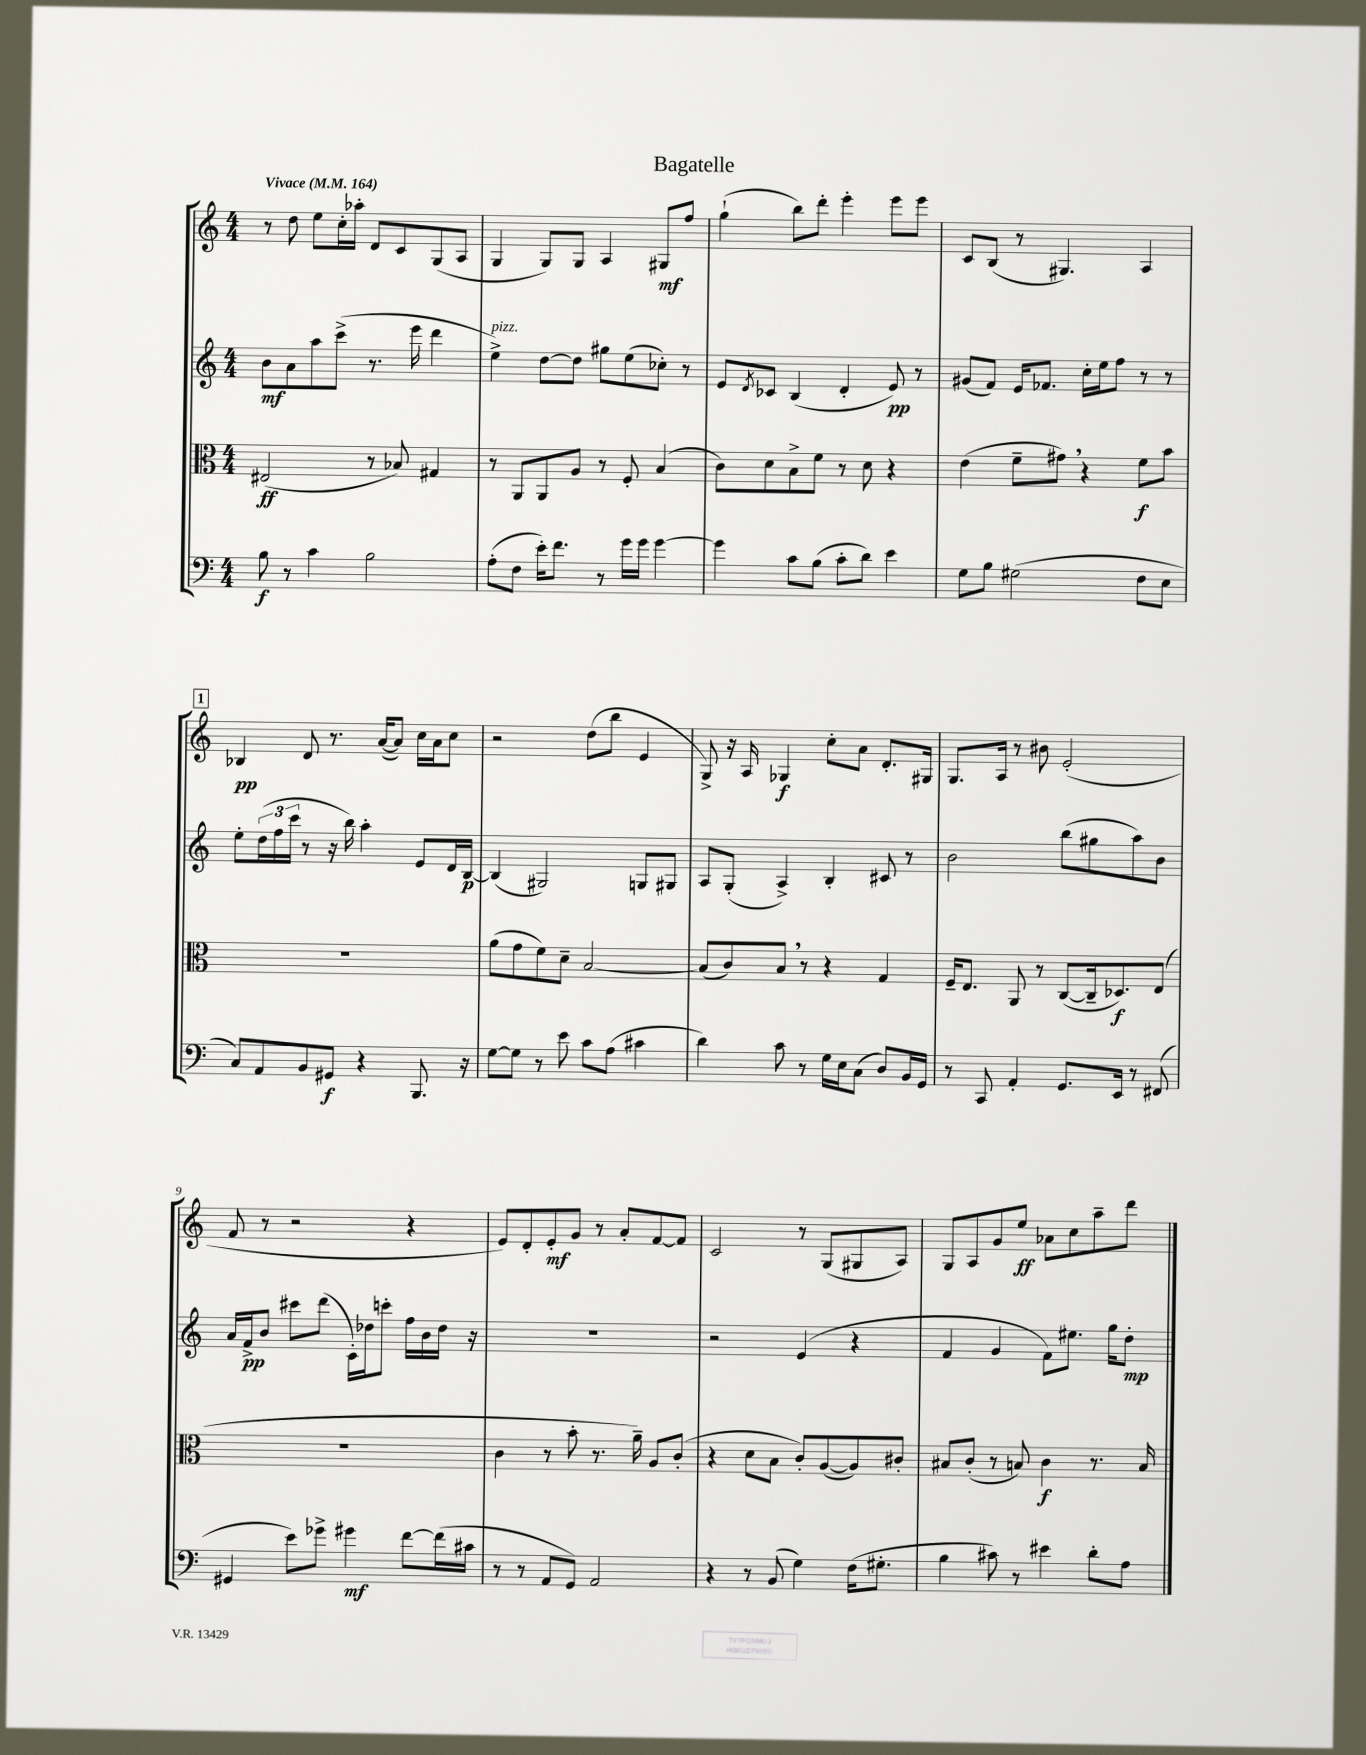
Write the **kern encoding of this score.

**kern	**kern	**kern	**kern
*staff4	*staff3	*staff2	*staff1
*clefF4	*clefC3	*clefG2	*clefG2
*k[]	*k[]	*k[]	*k[]
*M4/4	*M4/4	*M4/4	*M4/4
*MM164	*MM164	*MM164	*MM164
8B	(2E#	8b	8r
8r	.	8a	8dd
4c	.	8aa	8ee
.	.	(8ccc^	16cc'
.	.	.	16aa-'
2B	8r	8.r	8d
.	8B-)	.	8c
.	.	16eee	.
.	4G#	4ddd	(8G
.	.	.	8A
=	=	=	=
(8A'	8r	4ee^)	4G
8F	8AA	.	.
16e')	8AA	[8dd	8G)
8.f	.	.	.
.	8A	8dd]	8G
8r	8r	8gg#	4A
16g	8F'	(8ee	.
16g	.	.	.
[4g	(4B	8cc-')	8G#
.	.	8r	8ff
=	=	=	=
4g]	8c)	8e	(4gg`
.	.	8qd	.
.	8d	8c-	.
8c	8B^	(4B	8bb)
(8B	8f	.	8ddd'
8c'	8r	4d'	4eee'
8d)	8d	.	.
4e	4r	8e)	8eee
.	.	8r	8eee
=	=	=	=
8G	(4e	(8g#	8c
8B	.	8f)	(8B
(2G#	8f~	16e	8r
.	.	8.f-	.
.	8g#)	.	4.G#)
.	4r	16cc'	.
.	.	16ee	.
.	.	8ff	.
8F	8f	8r	4A
8E	8b	8r	.
=	=	=	=
8C)	1r	8ee'	4B-
8AA	.	(24dd	.
.	.	24ff	.
.	.	24ccc	.
8BB	.	8r	8d
8GG#	.	16r	8.r
.	.	16bb)	.
4r	.	4aa'	.
.	.	.	([16a
.	.	.	8a])
8.BBB	.	8e	16cc
.	.	.	16a
.	.	16d	8cc
16r	.	[16B	.
=	=	=	=
[8G	(8a	(4B]	2r
8G]	8g	.	.
8r	8f)	2G#)	.
8e	8d~	.	.
8c	[2B	.	(8dd
(8A	.	.	8bb
4c#	.	8G	4e
.	.	8G#	.
=	=	=	=
4d)	(8B]	8A	8G^)
.	8c)	(8G'	16r
.	.	.	16A
8c	8B	4A^)	4G-
8r	8r	.	.
16G	4r	4B'	8cc'
16E	.	.	.
(8C	.	.	8a
8D)	4G	8c#	8.d'
16BB	.	8r	.
16GG	.	.	16G#
=	=	=	=
8r	16F~	2b	8.G
.	8.E	.	.
8CC	.	.	.
.	.	.	16A
4AA'	8AA	.	8r
.	8r	.	8b#
8.GG	([8C	(8bb	(2e'
.	16C~]	8gg#	.
16EE	8.D-)	.	.
8r	.	8aa)	.
(8FF#	(8E	8b	.
=	=	=	=
4GG#	1r	16a	8f
.	.	16f^	.
.	.	8b	8r
8e)	.	8ccc#	2r
8g-^	.	(8ddd	.
4g#	.	16c')	.
.	.	16dd-	.
.	.	8ccc'	.
[8f	.	16ff	4r
.	.	16b	.
(16f]	.	16dd-	.
16c#	.	16r	.
=	=	=	=
8r	4c	1r	8e)
8r	.	.	8d'
8AA	8r	.	8e'
8GG)	8b'	.	8g
2AA	8.r	.	8r
.	.	.	8a'
.	16a~)	.	.
.	8A	.	[8f
.	(8c'	.	8f]
=	=	=	=
4r	4r	2r	2c
8r	8d	.	.
(8BB	8B	.	.
4G)	8c')	(4e	8r
.	([8A	.	(8G
(16F	8A])	4r	8G#
8.G#'	.	.	.
.	8c#'	.	8A)
=	=	=	=
4B	8B#	4f	8G
.	(8c'	.	8A
8c#)	8r	4g	8g
8r	8B)	.	8ee
4e#	4c	8f)	8a-
.	.	8.ee#	8cc
8d'	8.r	.	8aa~
.	.	16gg	.
8A	.	8dd'	8ddd
.	16B	.	.
==	==	==	==
*-	*-	*-	*-
